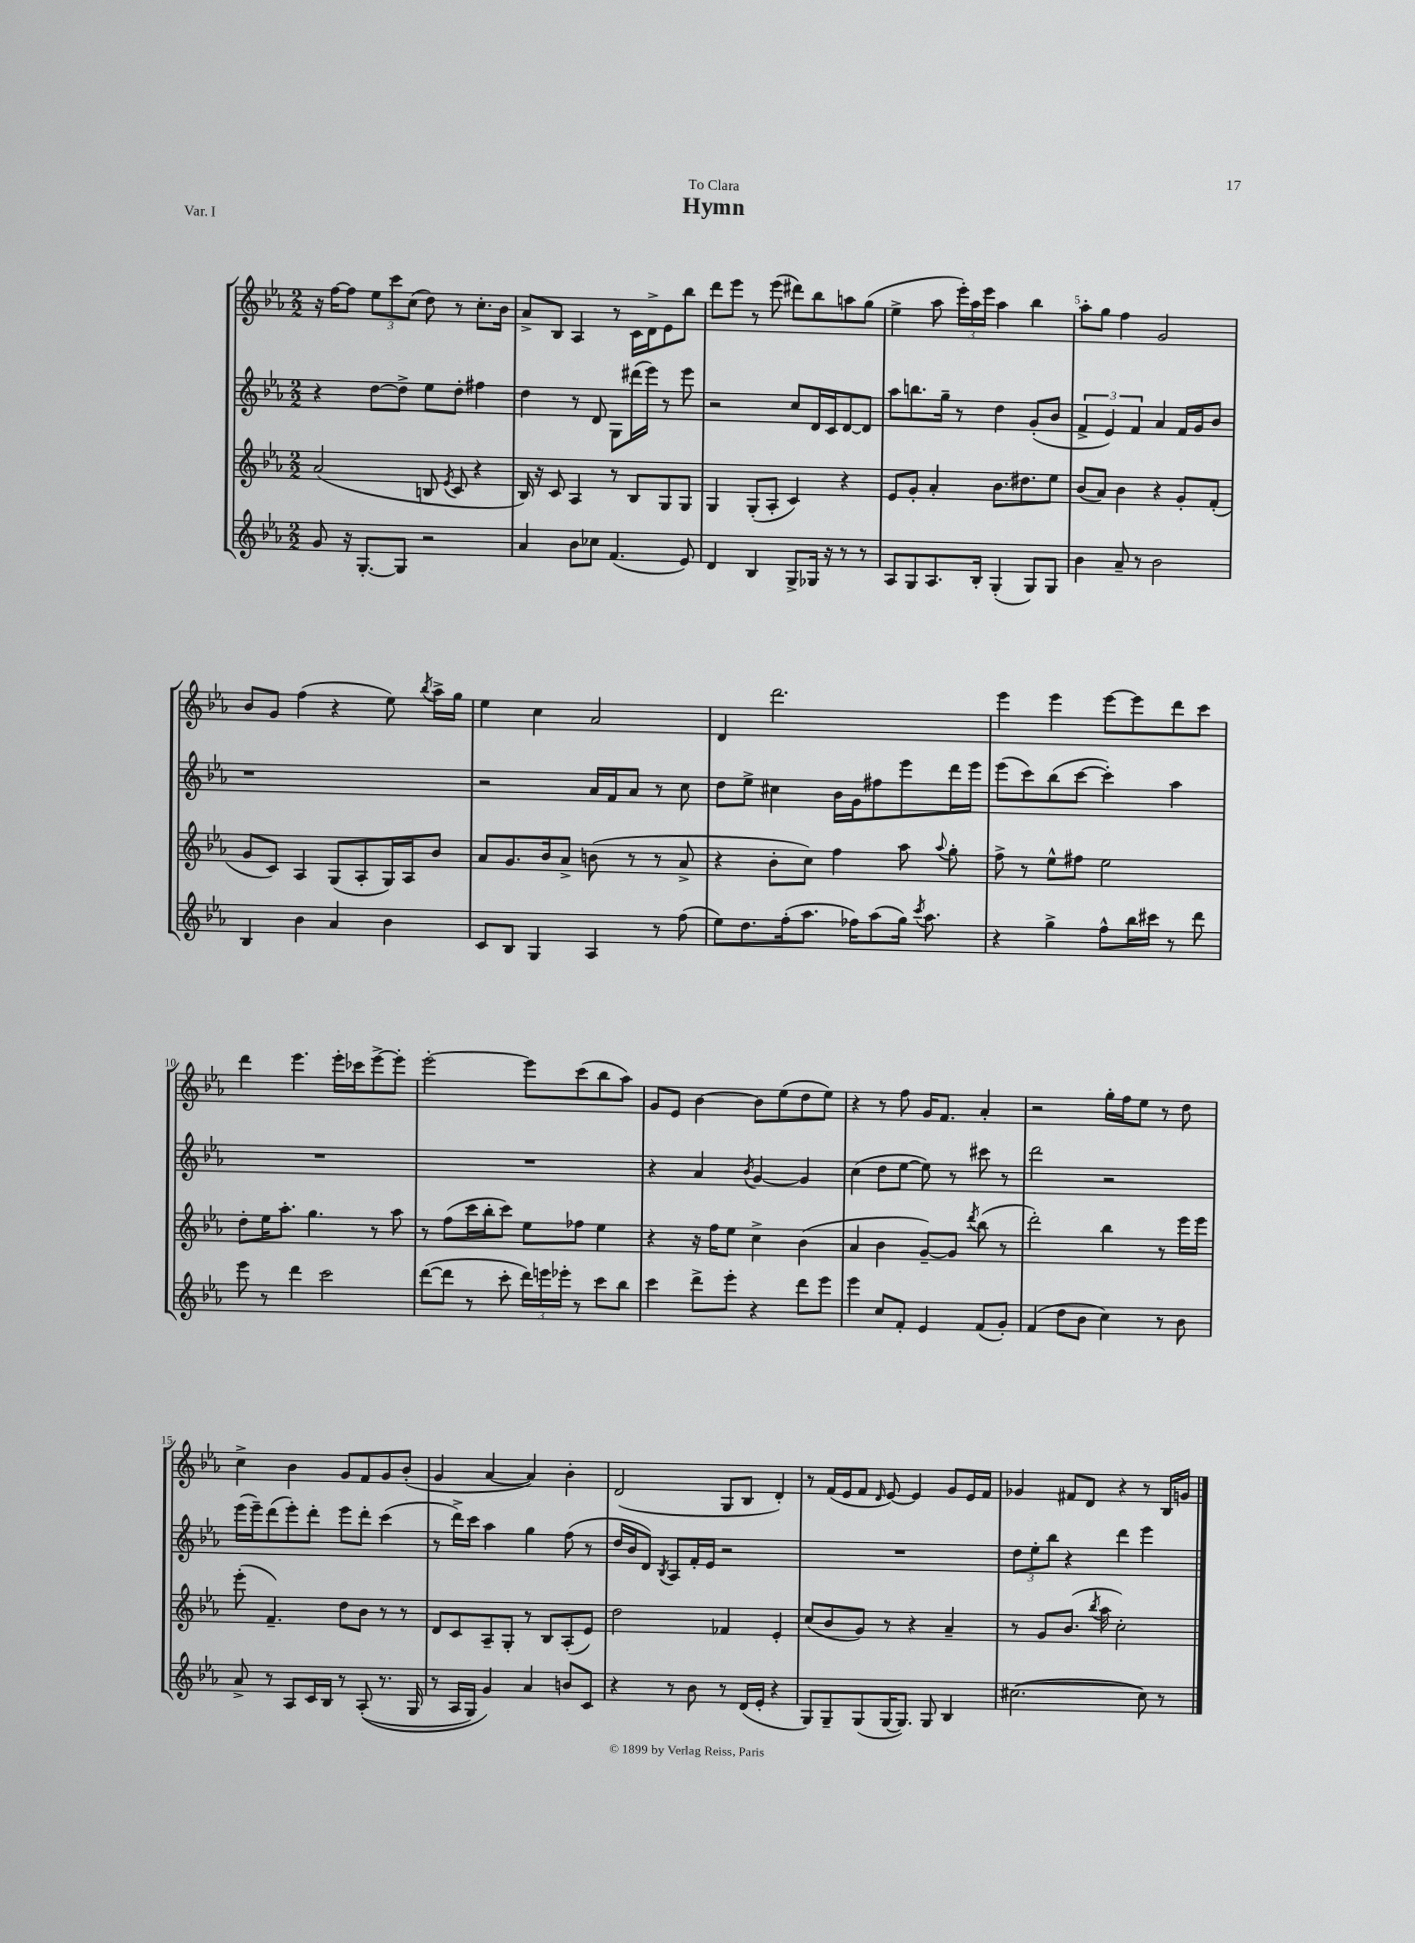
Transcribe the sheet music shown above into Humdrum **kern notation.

**kern	**kern	**kern	**kern
*part4	*part3	*part2	*part1
*staff4	*staff3	*staff2	*staff1
*clefG2	*clefG2	*clefG2	*clefG2
*k[b-e-a-]	*k[b-e-a-]	*k[b-e-a-]	*k[b-e-a-]
*M2/2	*M2/2	*M2/2	*M2/2
=1	=1	=1	=1
8g/	(2a-/	4r	16r
.	.	.	[16ff\KL
16r	.	.	8ff\J]
[8.G'/L	.	.	.
.	.	[8dd\L	12ee-\L
.	.	.	12ccc\
8G/J]	.	8dd^\J]	.
.	.	.	(12cc\J
2r	8Bn/	8ee-\L	8dd\)
.	8qe-/	.	.
.	8c/	8dd'\J	8r
.	4r	4ff#X\	8.cc'\L
.	.	.	16b-\Jk
=2	=2	=2	=2
4a-/	16B-/)	4dd\	8a-^/L
.	16r	.	.
.	8c/	.	8B-/J
8b-\L	4A-/	8r	4A-/
8cc-X\J	.	8d/	.
(4.f/	8r	8G\L	8r
.	8B-/L	(16ddd#X\L	16c\LL
.	.	16eee-\JJ)	16d^\J
.	8G/	8r	8e-\
8e-/)	8G/J	8eee-\	8bb-\J
=3	=3	=3	=3
4d/	4G/	2r	8ddd\L
.	.	.	8eee-\J
4B-/	(8G'/L	.	8r
.	8A-'/J	.	(8eee-\
8G^/L	4c/)	8cc/L	8ddd#X\L)
16G-X/Jk	.	16d/L	8bb-\
16r	.	16c/J	.
8r	4r	[8d/	8aan\
8r	.	8d/J]	(8gg\J
=4	=4	=4	=4
8A-/L	8e-/L	8aa-\L	4ee-^\
8G/	8g'/J	8.bbn\	.
8.A-/	4a-'/	.	8aa-\
.	.	16gg~\Jk	.
.	.	8r	24eee-'\LL)
.	.	.	24aa-\
16B-'/Jk	.	.	.
.	.	.	24eee-\JJ
(4G'/	8.b-\L	4dd\	4aa-\
.	8.dd#X\	.	.
8G/L)	.	(8g'/L	4bb-\
8G/J	8ee-\J	8b-/J	.
=5	=5	=5	=5
4b-\	(8b-/L	6f^/	8aa-'\L
.	8a-/J)	.	8gg\J
.	.	6e-/)	.
8a-~/	4b-\	.	4ff\
.	.	6f/	.
8r	.	.	.
2b-\	4r	4a-/	2g/
.	8g'/L	16f/LL	.
.	.	16g/J	.
.	(8f'/J	8b-/J	.
!!LO:LB:g=z
=6	=6	=6	=6
4B-/	8g/L	1r	8b-/L
.	8c/J)	.	8g/J
4b-\	4A-/	.	(4ff\
4a-/	(8G/L	.	4r
.	8A-'/	.	.
4b-\	16G/L)	.	8ee-\)
.	16A-/J	.	.
.	.	.	8qbb-/
.	8b-/J	.	16aa-^\LL
.	.	.	16gg\JJ
=7	=7	=7	=7
8c/L	8a-/L	2r	4ee-\
8B-/J	8.g/	.	.
4G/	.	.	4cc\
.	16b-/k	.	.
.	8a-^/J	.	.
4A-/	(8bn\	16a-/LL	2a-/
.	.	16f/J	.
.	8r	8a-/J	.
8r	8r	8r	.
(8ff\	8a-^/	8cc\	.
=8	=8	=8	=8
8ee-\L)	4r	8dd\L	4d/
8.dd\	.	8ee-^\J	.
.	8b-'\L	4cc#X\	2.ddd\
(16ff'\k	.	.	.
8.aa-\J	8cc\J)	.	.
.	4ff\	16b-\LL	.
16ff-X\KL)	.	16g\J	.
(8aa-\	.	8ff#X\	.
16gg\Jk)	8aa-\	8eee-\	.
8qccc/	.	.	.
8.aa-\	.	.	.
.	8qqaa-/	.	.
.	8gg'\	16ddd\L	.
.	.	16eee-\JJ	.
=9	=9	=9	=9
4r	8ff^\	(8eee-\L	4eee-\
.	8r	8ccc\)	.
4gg^\	8ee-^^\L	(8bb-\	4eee-\
.	8ff#X\J	[8ccc\J	.
8ff^^\L	2ee-\	4ccc'\])	[8eee-\L
16bb-\L	.	.	8eee-\]
16ccc#X\JJ	.	.	.
8r	.	4aa-\	8ddd\
8ddd\	.	.	8ccc\J
!!LO:LB:g=z
=10	=10	=10	=10
8eee-\	8dd'\L	1r	4ddd\
8r	16ee-\K	.	.
.	8.aa-'\J	.	.
4ddd\	.	.	4.eee-\
.	4.gg\	.	.
2ccc\	.	.	.
.	.	.	16eee-'\LL
.	.	.	16ccc-X\J
.	8r	.	[8eee-^\
.	8aa-\	.	8eee-'\J]
=11	=11	=11	=11
([8ddd\L	8r	1r	[2eee-'\
8ddd\J]	(8ff\L	.	.
8r	16ccc\L	.	.
.	16bb-'\J	.	.
8ccc'\	8ccc\J)	.	.
24ddd\LL)	8ee-\L	.	8eee-\L]
24eeen\	.	.	.
24eee-X'\JJ	.	.	.
8r	8ff-X\J	.	(8ccc\
8ccc\L	4ee-\	.	8bb-\
8bb-\J	.	.	8aa-\J)
=12	=12	=12	=12
4ccc\	4r	4r	8g/L
.	.	.	8e-/J
8ddd^\L	16r	4a-/	[4b-\
.	16ff\KL	.	.
8eee-'\J	8ee-\J	.	.
.	.	8qb-/	.
4r	4cc^\	[4g/	8b-\L]
.	.	.	(8ee-\
8ddd\L	(4b-\	4g/]	8dd\
8eee-\J	.	.	8ee-\J)
=13	=13	=13	=13
4eee-\	4a-/	(4cc\	4r
8cc/L	4b-\	8dd\L	8r
8f'/J	.	[8ee-\J	8ff\
4e-/	[8g~/L)	8ee-\])	16g/KL
.	.	.	8.f/J
.	8g/J]	8r	.
.	8qddd/	.	.
(8f/L	(8bb-\	8ccc#X\	4a-'/
8g'/J)	8r	8r	.
=14	=14	=14	=14
(4f/	2ddd'\)	2ddd\	2r
8dd\L	.	.	.
8b-\J	.	.	.
4cc\)	4bb-\	2r	16gg'\LL
.	.	.	16ff\J
.	.	.	8ee-\J
8r	8r	.	8r
8b-\	16eee-\LL	.	8dd\
.	16eee-\JJ	.	.
!!LO:LB:g=z
=15	=15	=15	=15
8a-^/	(8eee-'\	(16eee-\LL	4cc^\
.	.	16eee-~\J)	.
8r	4.f~/)	(8ddd\	.
8A-/L	.	8eee-'\)	4b-\
16c/L	.	8ddd'\J	.
16B-/JJ	.	.	.
8r	8dd\L	8eee-\L	8g/L
((8A-'/	8b-\J	8ddd'\J	8f/
8.r	8r	(4ccc\	8g/
.	8r	.	(8b-'/J
16G/	.	.	.
=16	=16	=16	=16
8r	8d/L	8r	4g/
16A-/LL	8c/	16ddd^\LL)	.
16G/JJ)	.	16ccc\JJ	.
4g/)	8A-~/	4aa-\	[4a-/
.	8G'/J	.	.
4a-/	8r	4gg\	4a-/])
.	8B-/L	.	.
8bn/L	(8A-'/	(8ff\	4b-'\
8c/J	8e-/J)	8r	.
=17	=17	=17	=17
4r	2dd\	16dd/LL	(2d/
.	.	16b-/J	.
.	.	8d/J)	.
.	.	8qB-/	.
8r	.	8A-/L	.
8b-\	.	16f'/L	.
.	.	16e-/JJ	.
8r	4f-X/	2r	8G/L
(16d/LL	.	.	8B-/J
16e-'/JJ	.	.	.
4r	4e-'/	.	4d'/)
=18	=18	=18	=18
8G/L)	(8cc/L	1r	8r
8G~/	8b-/	.	(16f/LL
.	.	.	16e-/J
(8G/	8g/J)	.	8f/J
.	.	.	16qqd/
[16G/K	8r	.	[8e-/)
8.G/J])	.	.	.
.	4r	.	4e-/]
8G/	.	.	.
4B-/	4a-~/	.	8g/L
.	.	.	16e-/L
.	.	.	16f/JJ
=19	=19	=19	=19
([2.cc#X\	8r	12dd\L	4g-X/
.	.	12ee-'\	.
.	8g/L	.	.
.	.	12bb-\J	.
.	(8.b-/J	4r	8f#X/L
.	.	.	8d/J
.	8qbb-/	.	.
.	16aa-\	.	.
.	2cc'\)	4ddd\	4r
8cc#\])	.	4eee-\	8r
8r	.	.	16B-/LL
.	.	.	16gn/JJ
==	==	==	==
*-	*-	*-	*-
